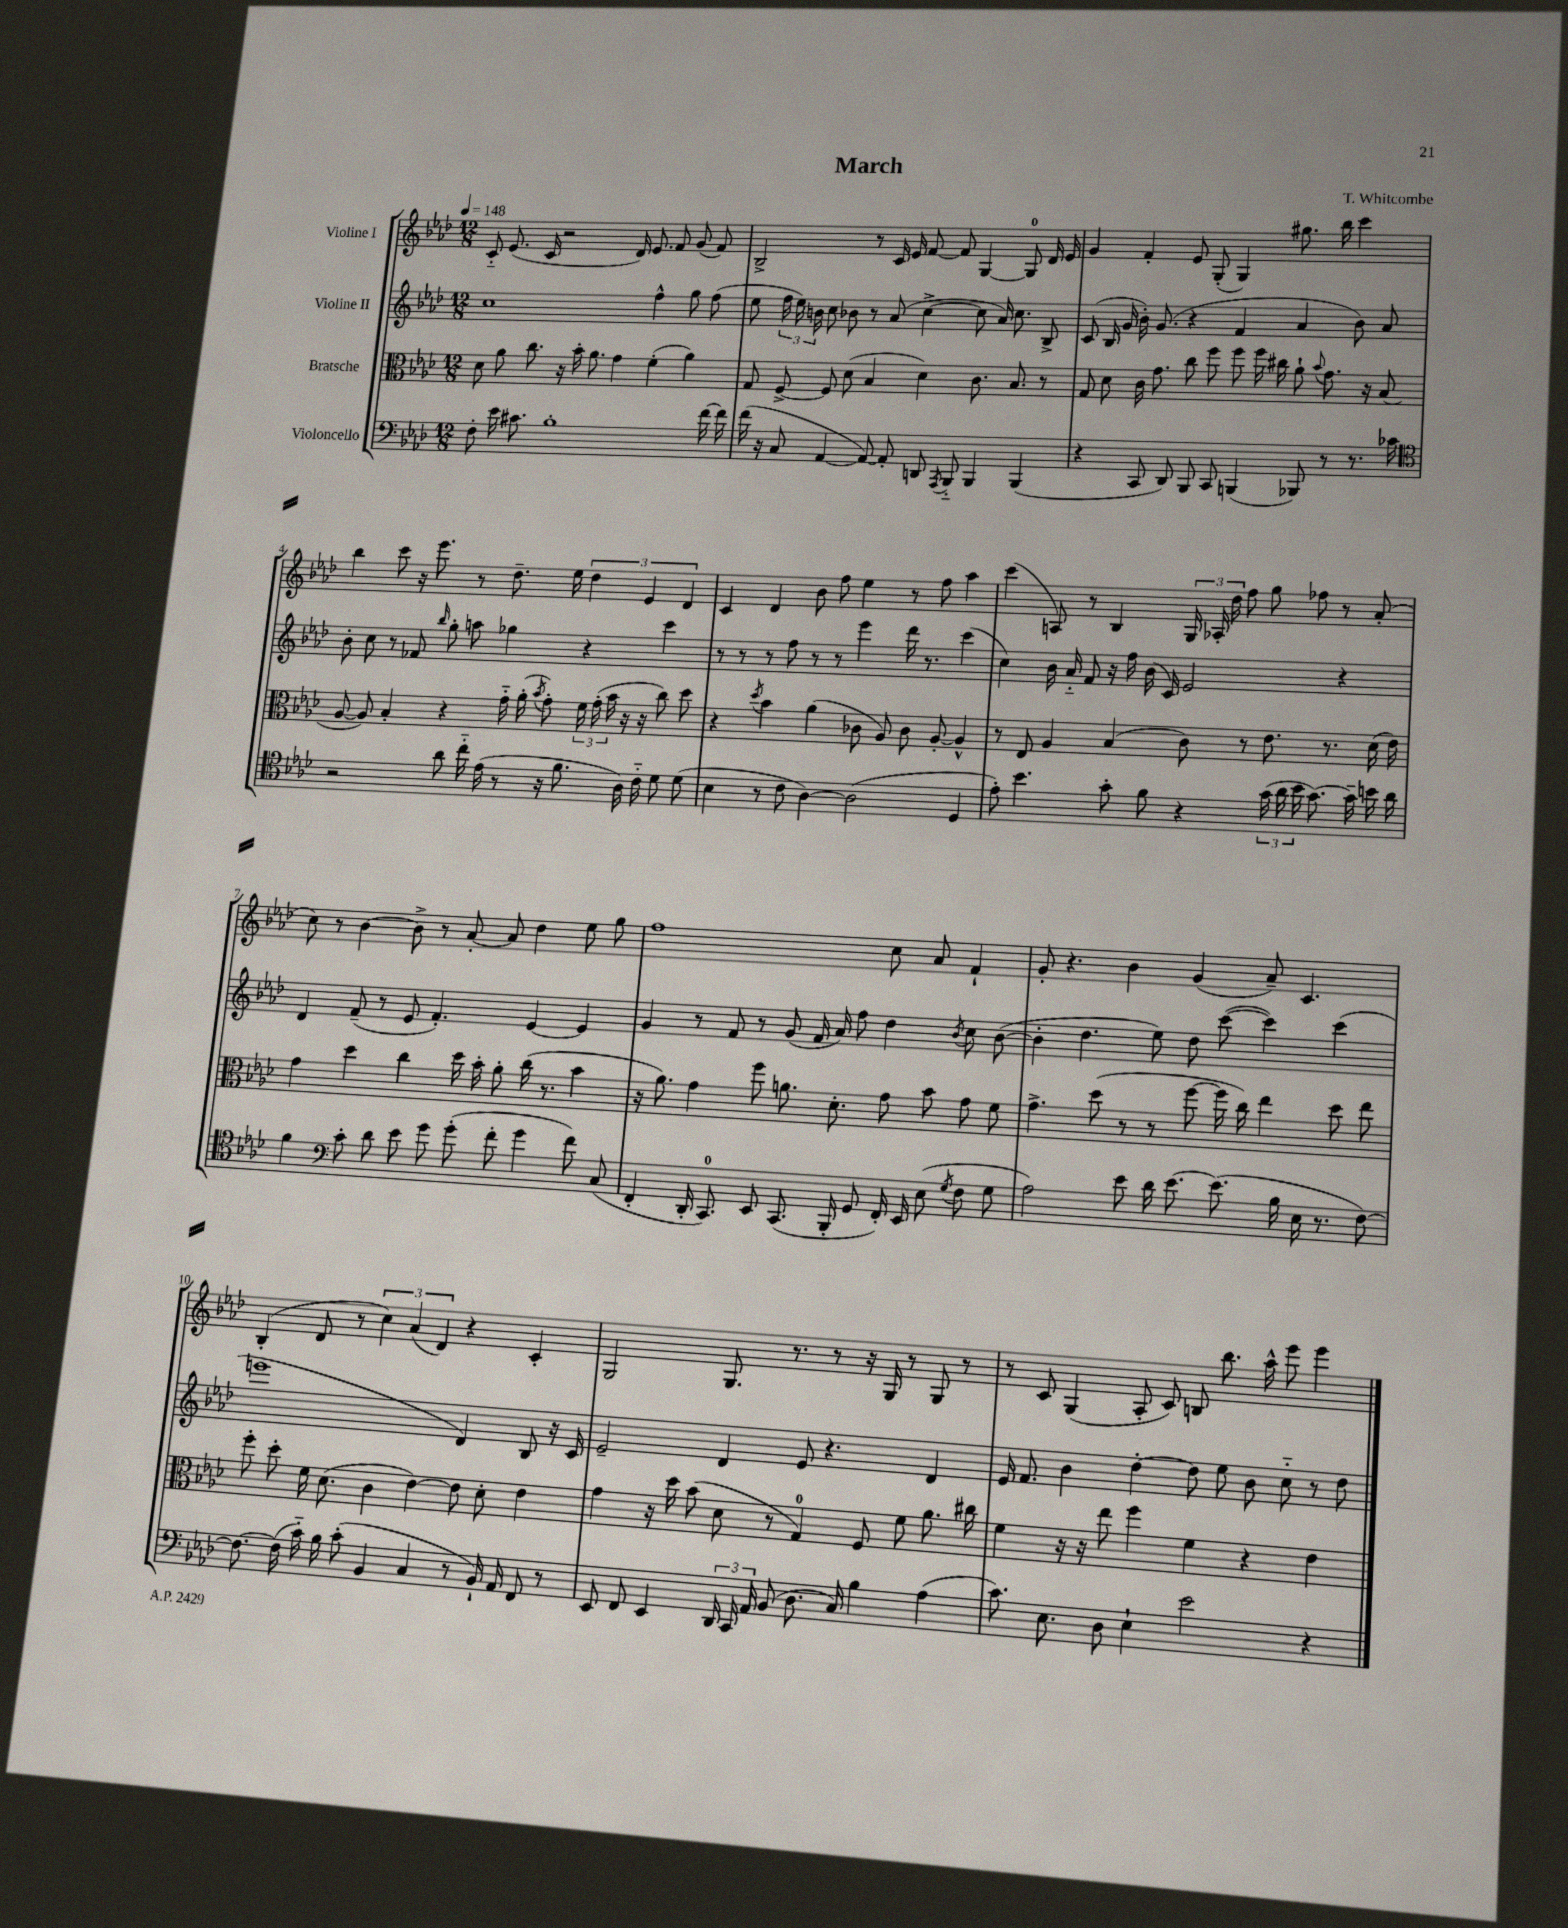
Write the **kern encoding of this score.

**kern	**kern	**kern	**kern
*part4	*part3	*part2	*part1
*staff4	*staff3	*staff2	*staff1
*I"Violoncello	*I"Bratsche	*I"Violine II	*I"Violine I
*clefF4	*clefC3	*clefG2	*clefG2
*k[b-e-a-d-]	*k[b-e-a-d-]	*k[b-e-a-d-]	*k[b-e-a-d-]
*M12/8	*M12/8	*M12/8	*M12/8
*MM148	*MM148	*MM148	*MM148
=1	=1	=1	=1
8F'\	8d-\	1cc	8c/
16e-\	8a-\	.	(8.e-/
8.c#X\	.	.	.
.	8.cc\	.	.
.	.	.	16c/
1B-'	.	.	2r
.	16r	.	.
.	16b-'\	.	.
.	8.a-\	.	.
.	4g\	.	.
.	.	.	16d-/)
.	.	.	8.e-/
.	(4f'\	4ff^^\	.
.	.	.	8f/
.	4a-\)	8gg\	(8g/
[16f\	.	(8ff\	8f/)
16f\]	.	.	.
=2	=2	=2	=2
(16f\	8G/	8ee-\	2B-^/
16r	.	.	.
8C/	[8F^/	24ff\	.
.	.	24ee-\)	.
.	.	24bn\	.
[4AA-/	8F/]	8cc\	.
.	(8d-\	8b-X\	.
8AA-/_)	4B-/	8r	8r
8AA-'/]	.	(8a-/	16c/
.	.	.	16e-/
8DDn/	4d-\)	[4cc^\	[8f/
8qAAA-/	.	.	.
8BBB-/	.	.	8f/]
4BBB-/	8.c\	8cc\]	[4G/
.	.	16a-/)	.
.	8.B-/	8.cc\	.
(4BBB-/	.	.	8G/]
.	8r	8B-^/	16d-/
.	.	.	16e-/
=3	=3	=3	=3
4r	8G/	(8c/	4g/
.	8d-\	16B-/	.
.	.	16g/	.
8CC/	16c\	16b-'\)	4f'/
.	8.g\	(8.g/	.
8DD-/)	.	.	.
8BBB-/	8cc\	4r	8e-/
8CC/	8ff\	.	(8G'/
(4BBBn/	8ff\	4f/	4G/)
.	16ff\	.	.
.	16cc#X\	.	.
8BBB-X/)	8a-`\	4a-/	8.gg#X\
.	8qqb-/	.	.
8r	8.g\	.	.
.	.	.	16bb-\
8.r	.	8b-\)	4ccc\
.	16r	.	.
.	(8B-/	8a-/	.
16c-X\	.	.	.
!!LO:LB:g=z
=4	=4	=4	=4
*clefC4	*	*	*
2r	[8A-/	8b-'\	4bb-\
.	8A-/])	8cc\	.
.	4B-'/	8r	8ccc\
.	.	8f-X/	16r
.	.	.	8.eee-\
.	.	16qqbb-/	.
8a-\	4r	8gg'\	.
16cc\	.	8aan\	8r
(16e-\	.	.	.
8r	16g\	4gg-X\	8.dd-~\
.	(16a-'\	.	.
.	8qb-/	.	.
16r	8g'\)	.	.
8.f\	.	.	16ee-\
.	24f\	4r	6dd-\
.	(24g'\	.	.
.	24b-\	.	.
16A-\)	16r	.	.
.	.	.	6e-/
16c\	16r	.	.
8d-\	8cc\)	4ccc\	.
.	.	.	6d-/
(8d-\	8dd-\	.	.
=5	=5	=5	=5
4B-\	4r	8r	4c/
.	.	8r	.
.	8qdd-/	.	.
8r	4b-\	8r	4d-/
8c\	.	8ff\	.
[4A-\)	(4a-\	8r	8b-\
.	.	8r	8ff\
(2A-\]	8c-X\	4eee-\	4ee-\
.	8A-/)	.	.
.	8c-\	16ddd-\	8r
.	.	8.r	.
.	[8A-'/	.	8ff\
4D-/	4A-^^/]	(4ccc\	4aa-\
=6	=6	=6	=6
8e-'\)	8r	4cc\)	(4ccc\
4.b-\	8E-/	.	.
.	4A-/	16b-\	8An/)
.	.	16a-/	.
.	.	8f/	8r
8g'\	(4B-/	16r	4B-/
.	.	16ff\	.
8f\	.	(16b-\	.
.	.	16c/)	.
4r	8c\)	2e-/	24G/
.	.	.	24A-X'/
.	.	.	24dd-\
.	8r	.	8ff\
(24g\	8.e-\	.	8gg\
24a-\	.	.	.
24b-\	.	.	.
[8.g\)	.	.	8ff-X\
.	8.r	.	.
.	.	4r	8r
16g~\]	.	.	.
16bn\	(16d-\	.	(8a-'/
16a-\	16e-\)	.	.
!!LO:LB:g=z
=7	=7	=7	=7
4f\	4g\	4d-/	8cc\)
.	.	.	8r
*clefF4	*	*	*
8c'\	4dd-\	(8f~/	[4b-\
8d-\	.	8r	.
8e-\	4cc\	8e-/	8b-^\]
8g\	.	4.f'/)	8r
(8g'\	16dd-\	.	[8a-'/
.	16b-'\	.	.
8f'\	8a-'\	.	8a-/]
4g\	(16cc\	[4e-/	4dd-\
.	8.r	.	.
8f\)	4b-\	4e-/]	8ee-\
(8C/	.	.	8gg\
=8	=8	=8	=8
4FF'/	16r	4g/	1ff
.	8.a-\)	.	.
16DD-'/	4g\	8r	.
8.CC/)	.	.	.
.	.	8f/	.
8EE-/	8ff\	8r	.
(8.CC/	8.an\	(8g/	.
.	.	16f/	.
16BBB-'/	8.d-'\	16a-/)	.
8GG/	.	8ff\	.
16FF'/)	8g\	4dd-\	8cc\
16EE-/	.	.	.
(8E-\	8b-\	.	8a-/
8qG/	.	8qb-/	.
8F\	8g\	8cc\	4f`/
8G\	8f\	([8b-\	.
=9	=9	=9	=9
2A-\)	4.g^\	4b-'\]	8g'/
.	.	.	4.r
.	.	4.dd-\	.
.	(8dd-\	.	.
8e-\	8r	.	4b-\
16d-\	8r	8ee-\)	.
[8.e-\	.	.	.
.	[8ff\	8dd-\	(4g/
(8.e-\]	16ff\]	([8ccc\	.
.	16cc\)	.	.
.	4ee-\	4ccc\])	8a-~/)
16B-\	.	.	.
16E-\	.	.	4.c/
8.r	.	.	.
.	8dd-\	(4ccc\	.
[8F\)	8ee-\	.	.
!!LO:LB:g=z
=10	=10	=10	=10
8.F\_	8ff'\	1eeen	(4B-'/
.	8dd-'\	.	.
(16F\]	.	.	.
16c\)	16f\	.	8d-/
16B-\	(8.d-\	.	.
(8c'\	.	.	8r
4BB-/	4c\	.	6cc\)
.	.	.	(6a-/
4C/	[4e-\)	.	.
.	.	.	6d-/)
8r	8e-\]	4d-/)	4r
16BB-`/)	8d-'\	.	.
16AA-/	.	.	.
8FF/	4e-\	8B-/	4c'/
8r	.	16r	.
.	.	16c/	.
=11	=11	=11	=11
8EE-/	4g\	2e-~/	2G/
8FF/	.	.	.
4EE-/	16r	.	.
.	16dd-\	.	.
.	(8b-\	.	.
24DD-/	8d-\	4d-/	8.G/
24CC/	.	.	.
24AA-/	.	.	.
(8BB-/	8r	.	.
.	.	.	8.r
8.D-\	4G/)	8e-/	.
.	.	4.r	8r
16C/)	.	.	.
4B-\	8F/	.	16r
.	.	.	16G/
.	8f\	.	8r
(4A-\	8.a-\	4d-/	8G/
.	.	.	8r
.	16cc#X\	.	.
=12	=12	=12	=12
8.c\)	4f\	16e-/	8r
.	.	8.f/	.
.	.	.	8c/
8.E-\	.	.	.
.	16r	4b-\	(4G/
.	16r	.	.
8D-\	8ee-\	.	.
4E-`\	4ff\	[4dd-'\	8A-'/
.	.	.	8c/)
2e-\	4f\	8dd-\]	8Bn/
.	.	8ee-\	8.bb-\
.	4r	8b-\	.
.	.	.	16aa-^^\
.	.	8cc\	8eee-\
4r	4e-\	8r	4eee-\
.	.	8dd-\	.
==	==	==	==
*-	*-	*-	*-
